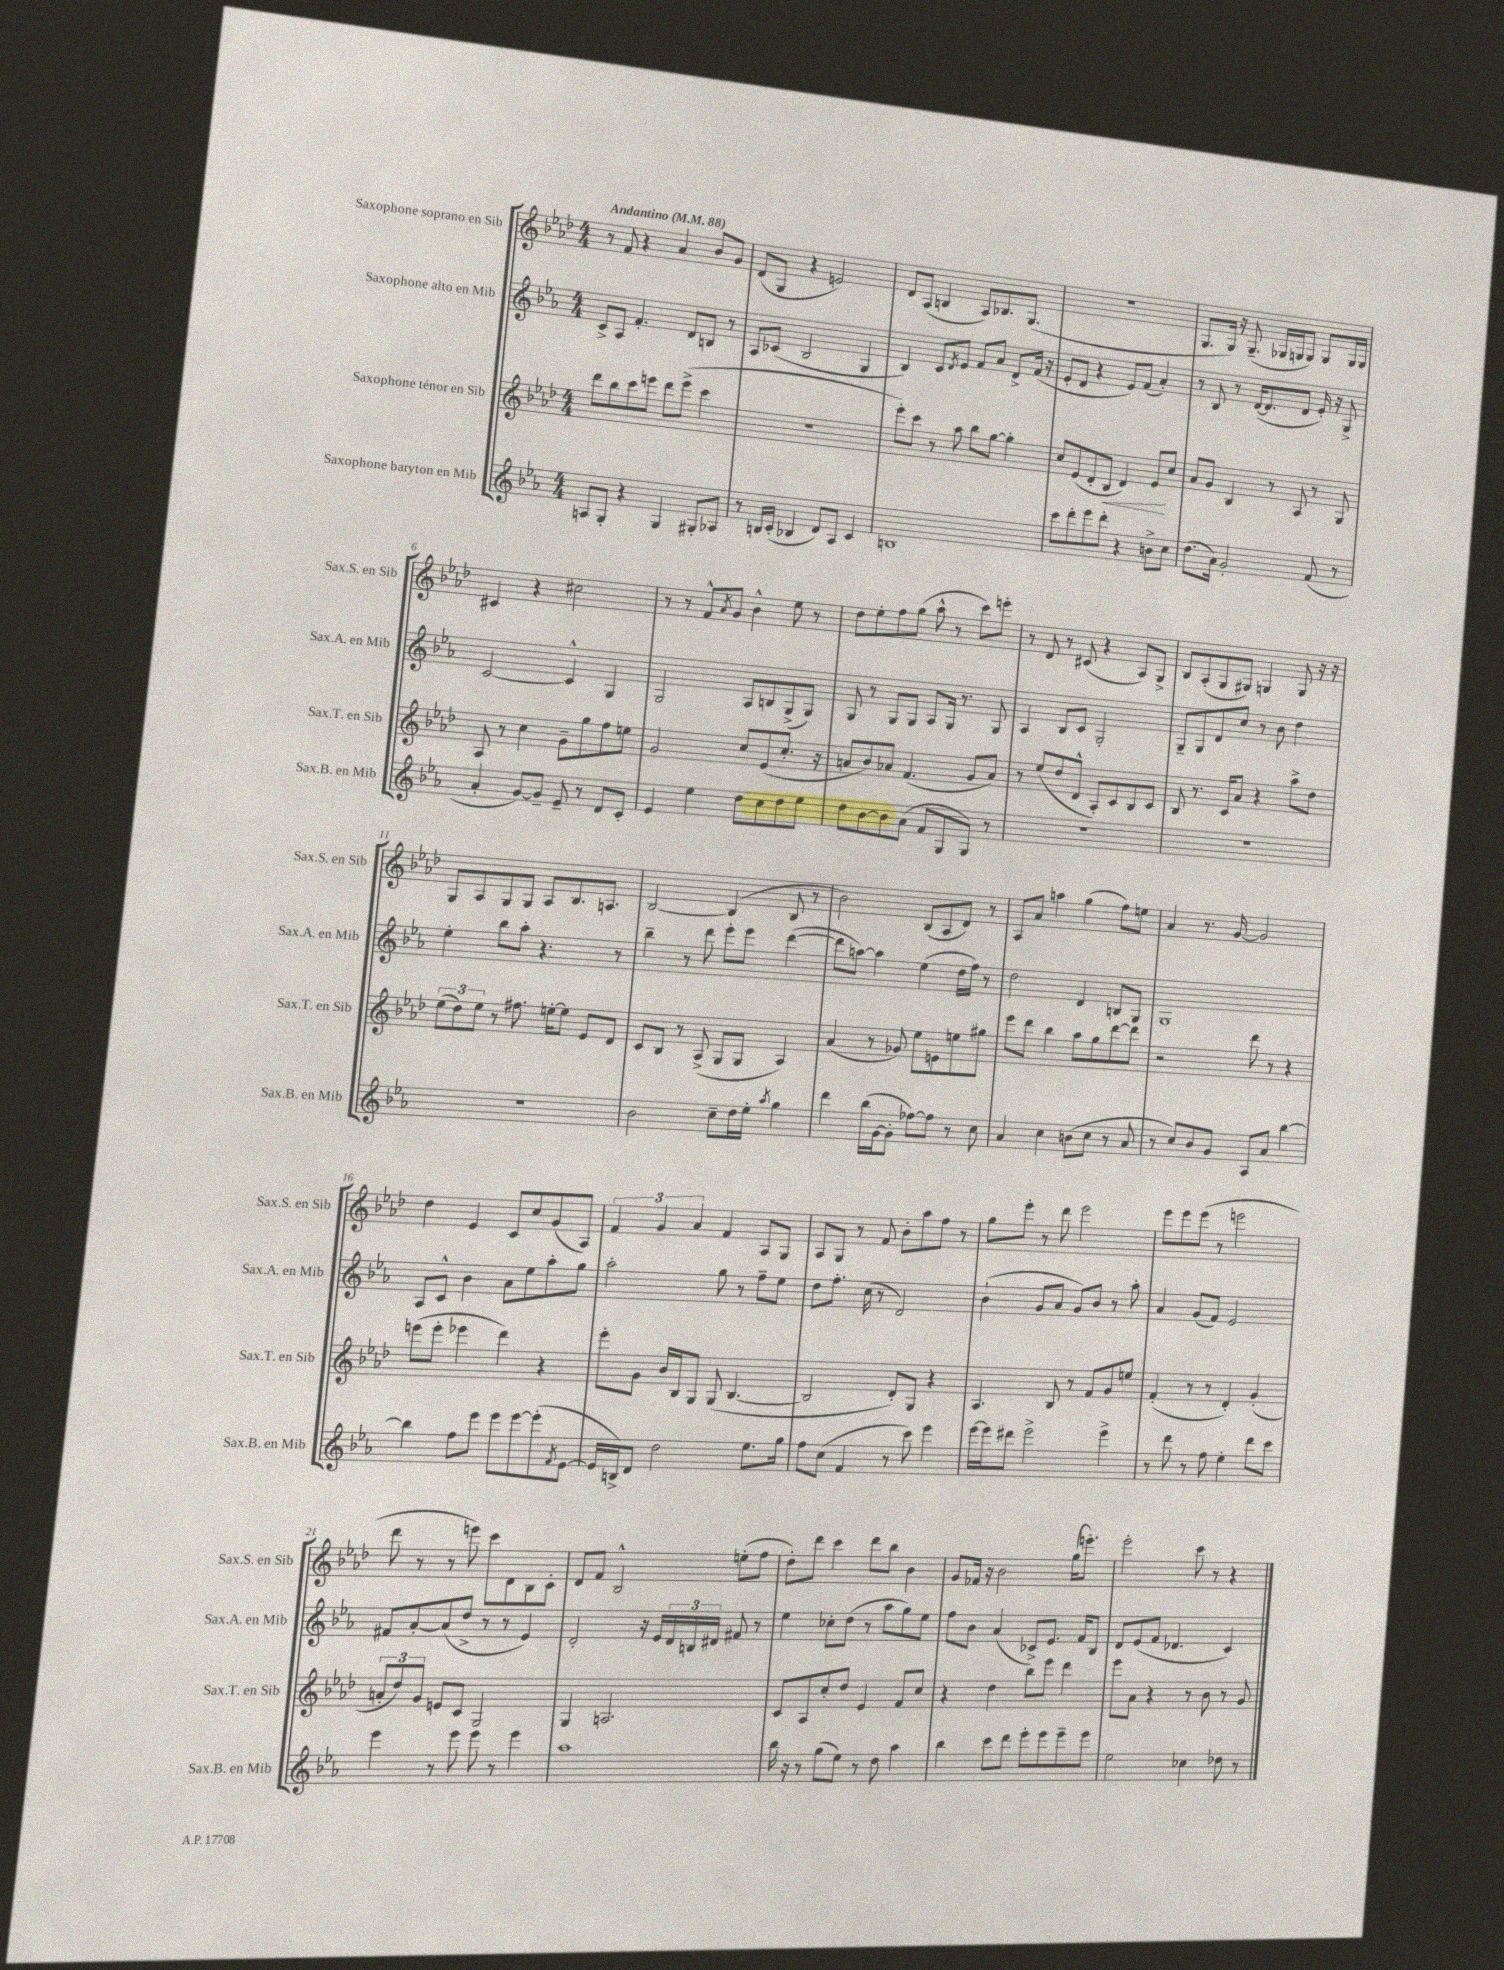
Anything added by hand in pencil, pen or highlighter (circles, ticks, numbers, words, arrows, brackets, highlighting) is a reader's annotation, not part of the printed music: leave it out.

**kern	**kern	**kern	**kern
*staff4	*staff3	*staff2	*staff1
*clefG2	*clefG2	*clefG2	*clefG2
*k[b-e-a-]	*k[b-e-a-d-]	*k[b-e-a-]	*k[b-e-a-d-]
*M4/4	*M4/4	*M4/4	*M4/4
*MM88	*MM88	*MM88	*MM88
8A	8ddd-	8c^	8r
8G'	8bb-	8A-	8f
4r	8ccc	4.f'	4r
.	8eee	.	.
4G	8ddd-	.	4a-
.	(8eee^	8d	.
8G#'	4ccc	8B	8b-
8A-	.	8r	8g
=	=	=	=
8r	1r	8A-	(8d-
16B	.	(8c-	8G
(16c'	.	.	.
4B-	.	2B-	4r
8d)	.	.	2e)
8A-	.	.	.
4c	.	4G	.
=	=	=	=
1B	8eee-')	4B-)	8d-
.	8ccc	.	(8A-
.	8r	8c	4B
.	.	8qd	.
.	8aa-	8e-	.
.	8bb-	8f	8A-)
.	[8gg	8a-	8.B-
.	4gg']	8d^	.
.	.	.	(8.G
.	.	(16f	.
.	.	16r	.
=	=	=	=
8ccc	8cc	8e-'	1r
8ddd'	(8e-	8d	.
8eee-	8d-'	4r	.
8ddd'	8B-	.	.
4r	4d-)	8e-)	.
.	.	(8f	.
8b^	8e-	4a-')	.
8cc	8cc	.	.
=	=	=	=
(8.dd	8a-	8r	8.G
.	8g	8B-	.
16a-)	.	.	16G)
2g'	4B-	8r	16r
.	.	.	(8.G~
.	.	([16d	.
.	.	8.d]	.
.	8r	.	16G-
.	.	.	16G
.	8A-	8d	8G)
(8f	8r	16e-')	8G
.	.	16r	.
8r	8G	8G^	16G
.	.	.	16G
=	=	=	=
4a-'	8A-	[2c	4c#
.	8r	.	.
[8g)	4cc	.	4r
8g~]	.	.	.
8e-~	8g~	4c^^]	2cc#
8r	8gg	.	.
8d	8ff	4G	.
8c'	8ee	.	.
=	=	=	=
4e-	2g	2G	8r
.	.	.	8r
4ee-	.	.	8f^^
.	.	.	8qa-
.	.	.	8g
8dd	8cc	8A-	4b-^^
8cc	(8e-	8B	.
8dd	8.cc'	(8G^	8ee-
8ee-	.	8G)	8r
.	16r	.	.
=	=	=	=
8dd	8a	8G	8dd-
[8b-	8b-)	8r	8ee-'
8b-]	8a-	8G	8ff
(8a-	(4.f	8G	(8gg
8f	.	8A-	8aa-^^
8G	.	16G	8r
.	.	8.r	.
8G)	8g	.	8ccc)
8r	8a-)	8G	8eee'
=	=	=	=
1r	8r	4A-	8r
.	(8ee-	.	8d-
.	8dd-	8B-	8r
.	8d-^^	8c	(8c#
.	8A-')	2G'	4r
.	8c	.	.
.	8B-	.	8A-)
.	8c	.	8G^
=	=	=	=
1r	8B-	8G~	8B-
.	8.r	8G	(8A-'
.	.	8d	8G
.	16c	.	.
.	8a-	8cc	8G#)
.	4r	8r	4G
.	.	8b-	.
.	8aa-^	4dd	8G
.	8dd-	.	16r
.	.	.	16r
=	=	=	=
1r	(12ee-	4ee-'	8G
.	12dd-)	.	.
.	.	.	8A-
.	12ee-	.	.
.	8r	8bb-	8G
.	8.ff#	8aa-'	8G
.	.	4.r	8A-
.	[16ee'	.	.
.	8ee]	.	8.B-
.	8e-	.	.
.	.	.	8.A
.	8d-	8r	.
=	=	=	=
2b-	8c	4bb-~	[2B-
.	8B-	.	.
.	8r	8r	.
.	(8A-^	8ddd	.
8cc~	8G	8eee-'	(4B-]
16dd	8G	8eee-	.
16ee-'	.	.	.
8qaa-	.	.	.
4gg	4A-)	([4ddd	8B-
.	.	.	8r
=	=	=	=
4ddd	(4a-	8ddd]	2b-)
.	.	[8aa)	.
(16bb-	8r	4aa]	.
[16g	.	.	.
8g']	8g-)	.	.
[8ff-)	8ee-	(4ee-	(8B-
8ff-]	8e	.	8A-
8r	8ee	16dd	8d-)
.	.	16ff)	.
8cc	8gg#	8r	8r
=	=	=	=
4a-	8eee-	2dd	8A-
.	8ddd-	.	8a-
4cc	4bb-	.	4aa
(8b	8aa-	4d	(4gg
8cc	8gg	.	.
8r	[8ddd-	8B	8ff)
8a-	8ddd-]	8G	8ee
=	=	=	=
8r	2r	1G	4a-
8cc)	.	.	.
8b-	.	.	8.r
8g	.	.	.
.	.	.	[16g
8A-	8ddd-	.	2g]
8a-	8r	.	.
[4bb-	4r	.	.
=	=	=	=
4bb-]	(8eee	8A-	4dd-
.	8eee'	8c^^	.
8ff	4eee-	4b-	4e-
8eee-	.	.	.
8eee-	4ddd-)	8a-	8c
[8eee-	.	8ee-	8cc
(8eee-']	4r	8aa-'	(8g
8qf	.	.	.
[8e-	.	8gg	8A-)
=	=	=	=
16e-]	8eee-'	2aa-'	6f
16B^)	.	.	.
8d	8g	.	.
.	.	.	6g
2dd	16b-	.	.
.	16B-	.	.
.	.	.	6a-
.	8G	.	.
.	(8G	8gg	4f
.	[4.B-	8r	.
8.ee-	.	8ff~	8A-
.	.	8ee-	8G
16gg	.	.	.
=	=	=	=
8ff	2B-]	8dd	8A-
(8cc	.	8.ff'	8G
4f	.	.	8r
.	.	(16cc	.
.	.	8r	8f
8r	8d-')	2d)	8b-'
8ccc)	8G	.	8aa-
4eee-	4r	.	8ff
.	.	.	8r
=	=	=	=
[16eee-	4.A-	(4b-`	8gg
16eee-]	.	.	.
8ddd#	.	.	8eee-'
2eee-^	.	8g	8r
.	8B-	8a-	8ddd-
.	8r	8g)	2eee-
.	8f	8b-	.
4eee-^	8g	8r	.
.	8ee	8aa-'	.
=	=	=	=
8r	(4f'	4a-	8eee-
8ddd	.	.	8eee-
8r	8r	(8g	(8eee-
8ff	8r	8f)	8r
4ee-'	4d-')	2e-	2eee
8ddd	(4g'	.	.
8ccc	.	.	.
=	=	=	=
4eee-	12a'	8f#	8ddd-
.	12dd-)	.	.
.	.	[8a-'	8r
.	12g	.	.
8r	8e	(8a-]	8r
8eee-	8c	8dd^	8eee)
8eee-	2G	8r	8ccc
8r	.	8r	8d-
4eee-	.	4e-)	8B-
.	.	.	8c'
=	=	=	=
1aa-	4G	2d'	8d-
.	.	.	8f
.	2.A	.	2B-^^
.	.	16r	.
.	.	16e-	.
.	.	24d	.
.	.	24B	.
.	.	24d#	.
.	.	8f#	(8ee'
.	.	8r	8ff
=	=	=	=
16bb-	8c	4ee-	8dd-')
16r	.	.	.
8r	8A-	.	8ddd-
(8gg	8cc'	8cc-'	4ccc
8ee-)	8dd-	(8dd	.
8r	4e-	8r	8ddd-
8dd	.	8aa-	8bb-
4aa-	8f	8gg)	4b-
.	8cc	8ee-	.
=	=	=	=
4bb-	4r	8ff	8g
.	.	8b-	16f-
.	.	.	16r
8ccc	4dd-	(4a-	2b-
8ddd	.	.	.
8eee-'	8bb-	8c-^)	.
8eee-	8eee-	8.e-	.
8eee-~	4ddd-	.	(16gg
.	.	16f	8.eee')
8eee-	.	8B-	.
=	=	=	=
2ee-	8eee-	8d	2eee-'
.	8a-	(8e-	.
.	4r	8f	.
.	.	4.d-	.
4cc-	8r	.	8ccc
.	8b-	.	8r
8dd-	8r	4c)	4r
8r	8g	.	.
==	==	==	==
*-	*-	*-	*-
